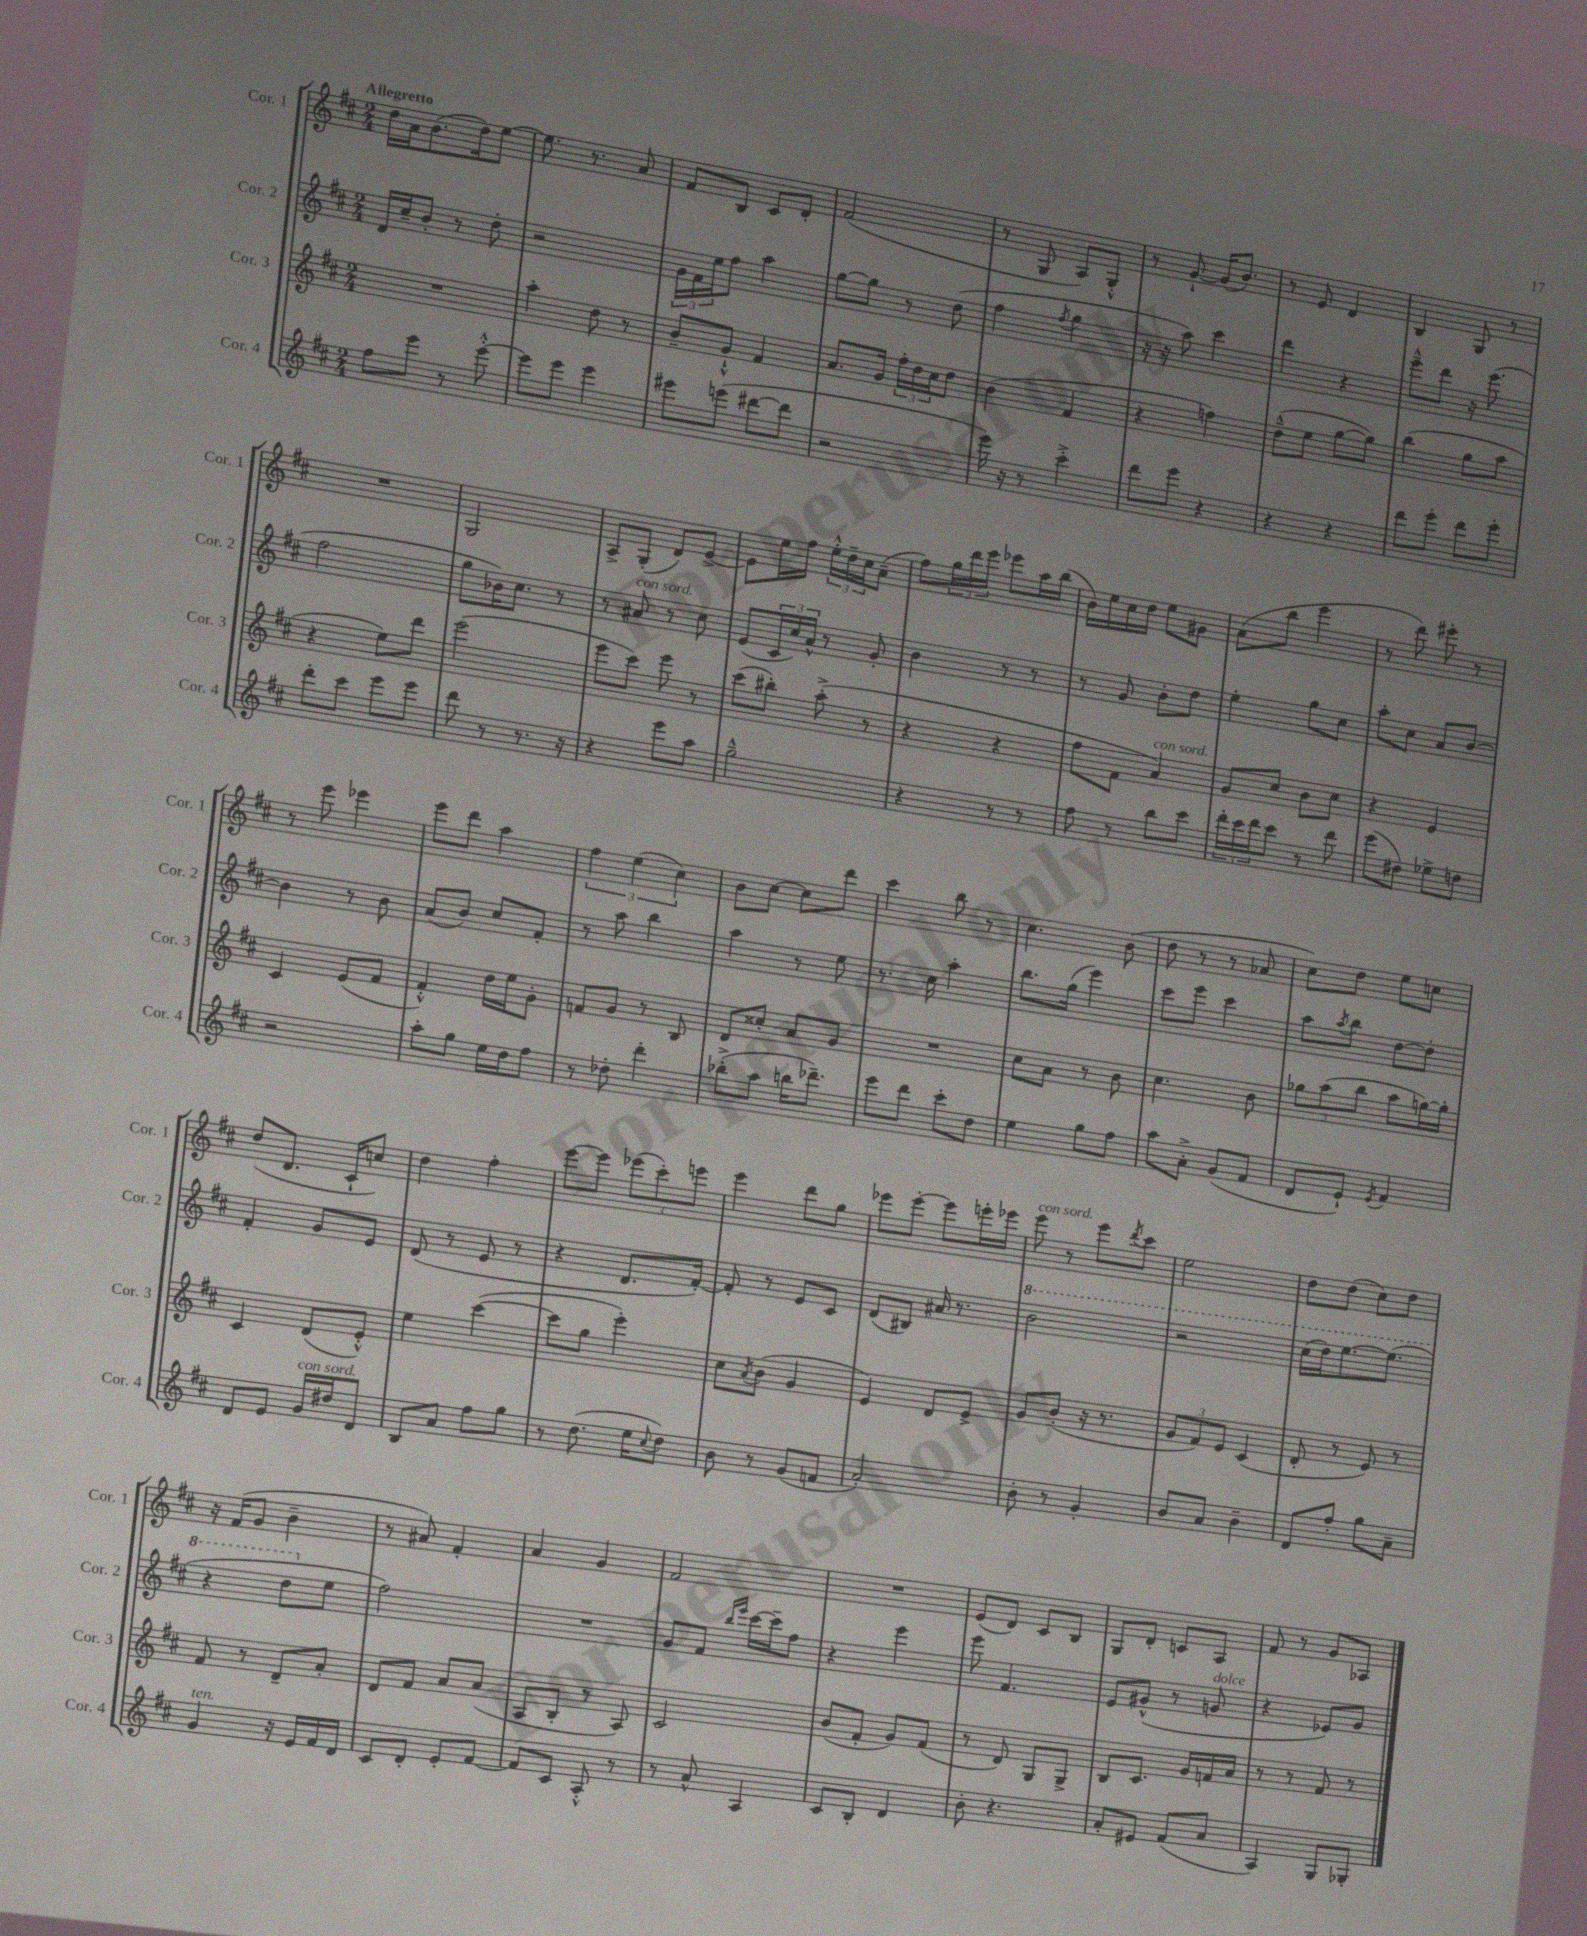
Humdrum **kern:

**kern	**kern	**kern	**kern
*part4	*part3	*part2	*part1
*staff4	*staff3	*staff2	*staff1
*I"Cor. 4	*I"Cor. 3	*I"Cor. 2	*I"Cor. 1
*I'Cor. 4	*I'Cor. 3	*I'Cor. 2	*I'Cor. 1
*clefG2	*clefG2	*clefG2	*clefG2
*k[f#c#]	*k[f#c#]	*k[f#c#]	*k[f#c#]
*M2/4	*M2/4	*M2/4	*M2/4
=1	=1	=1	=1
!	!	!	!LO:TX:a:B:t=Allegretto
8ff#\L	2r	16d/LL	16dd\LL
.	.	16cc#~/J	16a\J
8eee\J	.	8b'/J	(8.b\
8r	.	8r	.
.	.	.	16dd\k)
[8eee'^^\	.	8dd'\	[8ee\J
=2	=2	=2	=2
8eee\L]	4aa'\	2r	8.ee\]
8eee\J	.	.	.
.	.	.	8.r
4eee\	8dd\	.	.
.	8r	.	8a/
=3	=3	=3	=3
8eee#X\L	8b~/L	24g\LL	8f#/L
.	.	24f#\	.
.	.	24ee\J	.
(8eeen\J	8g`^^/J	8ff#\J	8B/J
[8ddd#X\L	4f#/	4aa\	8c#/L
8ddd#\J]	.	.	8d'/J
=4	=4	=4	=4
2r	8.a/L	[8gg\L	(2f#/
.	.	8gg\J]	.
.	16g/Jk	.	.
.	24ff#'\LL	8r	.
.	24dd\	.	.
.	24cc#\J	.	.
.	8dd\J	(8dd\	.
=5	=5	=5	=5
16eee\)	(4b\	4ff#\	8r
16r	.	.	.
8r	.	.	8G/
.	.	8qff#/	.
4ccc#'^\	4f#/	4gg\	8A/L)
.	.	.	8G'^^/J
=6	=6	=6	=6
8ddd\L	4r	16r	8r
.	.	16r	.
8eee\J	.	8aa\)	[8g`/
4r	4ffn\)	4ccc#\	(16g/KL]
.	.	.	8.b/J)
=7	=7	=7	=7
4r	(8dd~^^\L	4ddd\	8r
.	8ee\J	.	8e/
4r	[8gg\L	4r	4d/
.	8gg\J])	.	.
=8	=8	=8	=8
8ddd\L	(4bb\	8eee~^^\L	4B/
8eee'\J	.	8ddd\J	.
8ddd\L	8gg\L	16r	8G/
.	.	(8.eee\	.
8eee'\J	8aa\J	.	8r
!!LO:LB:g=z
=9	=9	=9	=9
8ddd'\L	4r	2ff#\	2r
8ccc#\J	.	.	.
8eee\L	8ee\L)	.	.
8eee\J	8ddd\J	.	.
=10	=10	=10	=10
8ddd\	(2eee\	8gg\L	2G/
8r	.	16b-X\K)	.
.	.	8.cc#\J	.
8.r	.	.	.
.	.	8r	.
16r	.	.	.
=11	=11	=11	=11
4r	8eee\L	8r	8A^/L
!	!	!LO:TX:a:i:t=con sord.	!
.	8ccc#\J)	8a#X/	(8G'/J
8eee\L	8eee\	8r	8d/L)
8aa\J	8r	8cc#\	[8e^/J
=12	=12	=12	=12
2gg~^^\	(8ccc#\L	(8e/L	8e\L]
.	8bb#X'\J)	24c#/L	16ee\L
.	.	24cc#/)	.
.	.	.	16ff#\JJ
.	.	24a^^/JJ	.
.	(8aa'^\	8r	24ee'^^\LL
.	.	.	24dd~\
.	.	.	24cc#\J
.	8r	8g'/	(8a~\J
=13	=13	=13	=13
4r	4r	4b\	8ff#\L)
.	.	.	24gg\L
.	.	.	24ddd\
.	.	.	24eee\JJ
8r	4r	8r	8eee-X\L
8r	.	8r	16aa\L
.	.	.	(16bb\JJ
=14	=14	=14	=14
8ff#\	8ff#\L	8r	16b\LL)
.	.	.	16ee\
8r	8f#\J	8g/	16cc#\
.	.	.	16dd\JJ
!	!LO:TX:a:i:t=con sord.	!	!
8bb\L	4a/)	8b'\L	8ee\L
8ccc#\J	.	8dd\J	8g#X\J
=15	=15	=15	=15
24ddd'\LL	8g/L	4ee'\	(8a\L
24ccc#\	.	.	.
24ddd\J	.	.	.
8ccc#\J	8cc#/J	.	8bb\J
8r	8b\L	8gg\L	4eee\
8ddd\	8cc#\J	8cc#\J	.
=16	=16	=16	=16
(8eee\L	4r	8aa'\L	8r
8dd#X\J)	.	8cc#\J	8ddd\)
8ee-X^\L	4e/	8a/L	8eee#X'\
8ddn\J	.	[8b/J	8r
!!LO:LB:g=z
=17	=17	=17	=17
2r	4c#/	4b\]	8r
.	.	.	8eee\
.	(8e/L	8r	4eee-X\
.	8f#/J	8b\	.
=18	=18	=18	=18
8aa'\L	4f#'^^/)	(8a/L	8eee\L
8gg\J	.	8b/J)	8ddd\J
16ee\LL	16dd\LL	8cc#/L	4aa\
16dd\J	16ee\J	.	.
8ff#\J	8g'\J	8f#'/J	.
=19	=19	=19	=19
8r	8fn/L	8r	6ff#\
8dd-X'\	8g/J	8aa\	.
.	.	.	(6ee\
4ddd'\	8r	4bb\	.
.	.	.	6cc#\)
.	8B/	.	.
=20	=20	=20	=20
(8bb-X'^\L	8d/L	4aa\	8b\L
8aa\J	8cc##X'/J	.	[8cc#\J
16bbn\KL	8a/L	8r	8cc#\L]
8.ddd-X~\J)	.	.	.
.	8g/J	8ee\	8ddd\J
=21	=21	=21	=21
8eee\L	2r	8.r	4ccc#\
8ddd\J	.	.	.
.	.	16cc#\	.
8ccc#'\L	.	4aa'\	8bb\
8dd\J	.	.	8r
=22	=22	=22	=22
4ee\	8cc#\L	8.bb\L	4.cc#\
.	8a\J	.	.
.	.	(16gg\Jk	.
8gg\L	8r	4eee\)	.
8ff#\J	8b\	.	(8b\
=23	=23	=23	=23
8aa\L	4.cc#\	8ccc#\L	8dd\
8a'^\J	.	8eee\J	8r
(8g/L	.	4ccc#\	8r
8f#/J	8b\	.	8a-X/
=24	=24	=24	=24
8d/L	12gg-X\L	8aa\L	8cc#\L)
.	(12aa\	.	.
.	.	8qaa/	.
8e`/J)	.	8bb\J	8dd\J
.	12bb\J	.	.
8qe/	.	.	.
4f#/	8aa\L	[8dd\L	8ee\L
.	[16ggn\L)	8dd'\J]	8ccn\J
.	16gg'\JJ]	.	.
!!LO:LB:g=z
=25	=25	=25	=25
8d/L	4c#/	4f#'/	(8dd/L
8e/J	.	.	8.d/J
!LO:TX:a:i:t=con sord.	!	!	!
16g/LL	(8d/L	8g/L	.
16dd#X/J	.	.	16c#`/KL
8d/J	8e'^^/J)	8e/J	8ccn/J)
=26	=26	=26	=26
8B/L	4ee\	(8d/	4dd\
8a/J	.	8r	.
8ff#\L	([4ccc#\	8e/	4ff#'\
8gg\J	.	8r	.
=27	=27	=27	=27
8r	8ccc#\L]	4r	[8eee\L
(8.dd\	8gg\J	.	8eee\J]
.	4eee'\)	8.d/L	(12eee-X\L
16ee\KL	.	.	.
.	.	.	12ccc#'\)
8qqcc#/	.	.	.
8dd\J)	.	.	.
.	.	.	12eeen\J
.	.	[16f#'/Jk)	.
=28	=28	=28	=28
8b\	8cc#\L	8f#'/]	4eee\
.	8qa/	.	.
8r	(8b\J	8r	.
(8g/L	4g/	8e/L	8ddd\L
8fn/J	.	8c#/J	8gg\J
=29	=29	=29	=29
2a'/)	4e/)	(8d/L	8eee-X\L
.	.	8B#X/J)	[8eee-'\J
.	8d/L	16a#X/	8eee-\L]
.	.	8.r	.
.	8e^/J	.	16eeen'\L
.	.	.	16eee-X\JJ
=30	=30	=30	=30
*	*	*8va	*
!	!	!	!LO:TX:a:i:t=con sord.
8b'\	8g/L	2bb\	8eee\
8r	(8b'/J	.	8r
4g'/	16r	.	8eee\L
.	8.r	.	.
.	.	.	8qddd/
.	.	.	8ccc#\J
=31	=31	=31	=31
8b/L	12g/L	2r	2ee\
.	12f#/)	.	.
8a/J	.	.	.
.	12e/J	.	.
4b~\	(4c#/	.	.
=32	=32	=32	=32
8d/L	8d'/	(16ccc#\LL	8dd\L
.	.	16ddd\J)	.
8ff#'/J	8r	[8.eee\	(8dd\J
8gg\L	8e/)	.	8cc#\L)
.	.	(8.eee\J]	.
8a~\J	8r	.	8dd\J
!!LO:LB:g=z
=33	=33	=33	=33
!LO:TX:a:i:t=ten.	!	!	!
4g/	8f#/	4r	16r
.	.	.	(16f#/KL
.	8r	.	8g/J
16r	8d~/L	8ddd\L	4b~\
16e/LL	.	.	.
*	*	*X8va	*
16f#/	8a'/J	8ee\J	.
16d/JJ	.	.	.
=34	=34	=34	=34
8c#/L	8d/L	2ff#\)	8r
8d'/J	8f#/J	.	8a#X/)
8e'/L	8a/L	.	4f#'/
[8f#/J	(8a/J	.	.
=35	=35	=35	=35
8f#/L]	8A/L	2r	4a/
8c#/J	8B'/J	.	.
8A'^^/	8r	.	4g/
8r	8A/)	.	.
=36	=36	=36	=36
8r	2c#/	8g/L	2f#/
8a^^/	.	8f#/J	.
.	.	16qqbb/LL	.
.	.	16qqeee/JJ	.
4A/	.	[16ccc#\LL	.
.	.	16ccc#~\J]	.
.	.	8ff#\J	.
=37	=37	=37	=37
8c#/L	(8b/L	4r	2r
8B'/J	8f#'/J	.	.
4d/	8g/L)	4eee\	.
.	(8f#/J	.	.
=38	=38	=38	=38
8b'\	8r	8eee\	(8e/L
4.r	8d/)	4.f#/	8d/J)
.	8G/L	.	8c#/L
.	8G^/J	.	8B/J
=39	=39	=39	=39
8a'/L	8B/L	8e/L	8G/L
8e#X/J	8.c#/J	(8g#X^^/J	8d'/J
(8f#/L	.	8r	8cn/L
.	16g/LL	.	.
!	!	!LO:TX:a:i:t=dolce	!
8a/J	16fn/	8gn/	8A/J
.	16a/JJ	.	.
=40	=40	=40	=40
4A/)	8r	4r	8f#/
.	8r	.	8r
8G/L	8f#/	8e-X/L)	8g/L
8G-X'/J	8r	8g/J	8A-X/J
==	==	==	==
*-	*-	*-	*-
